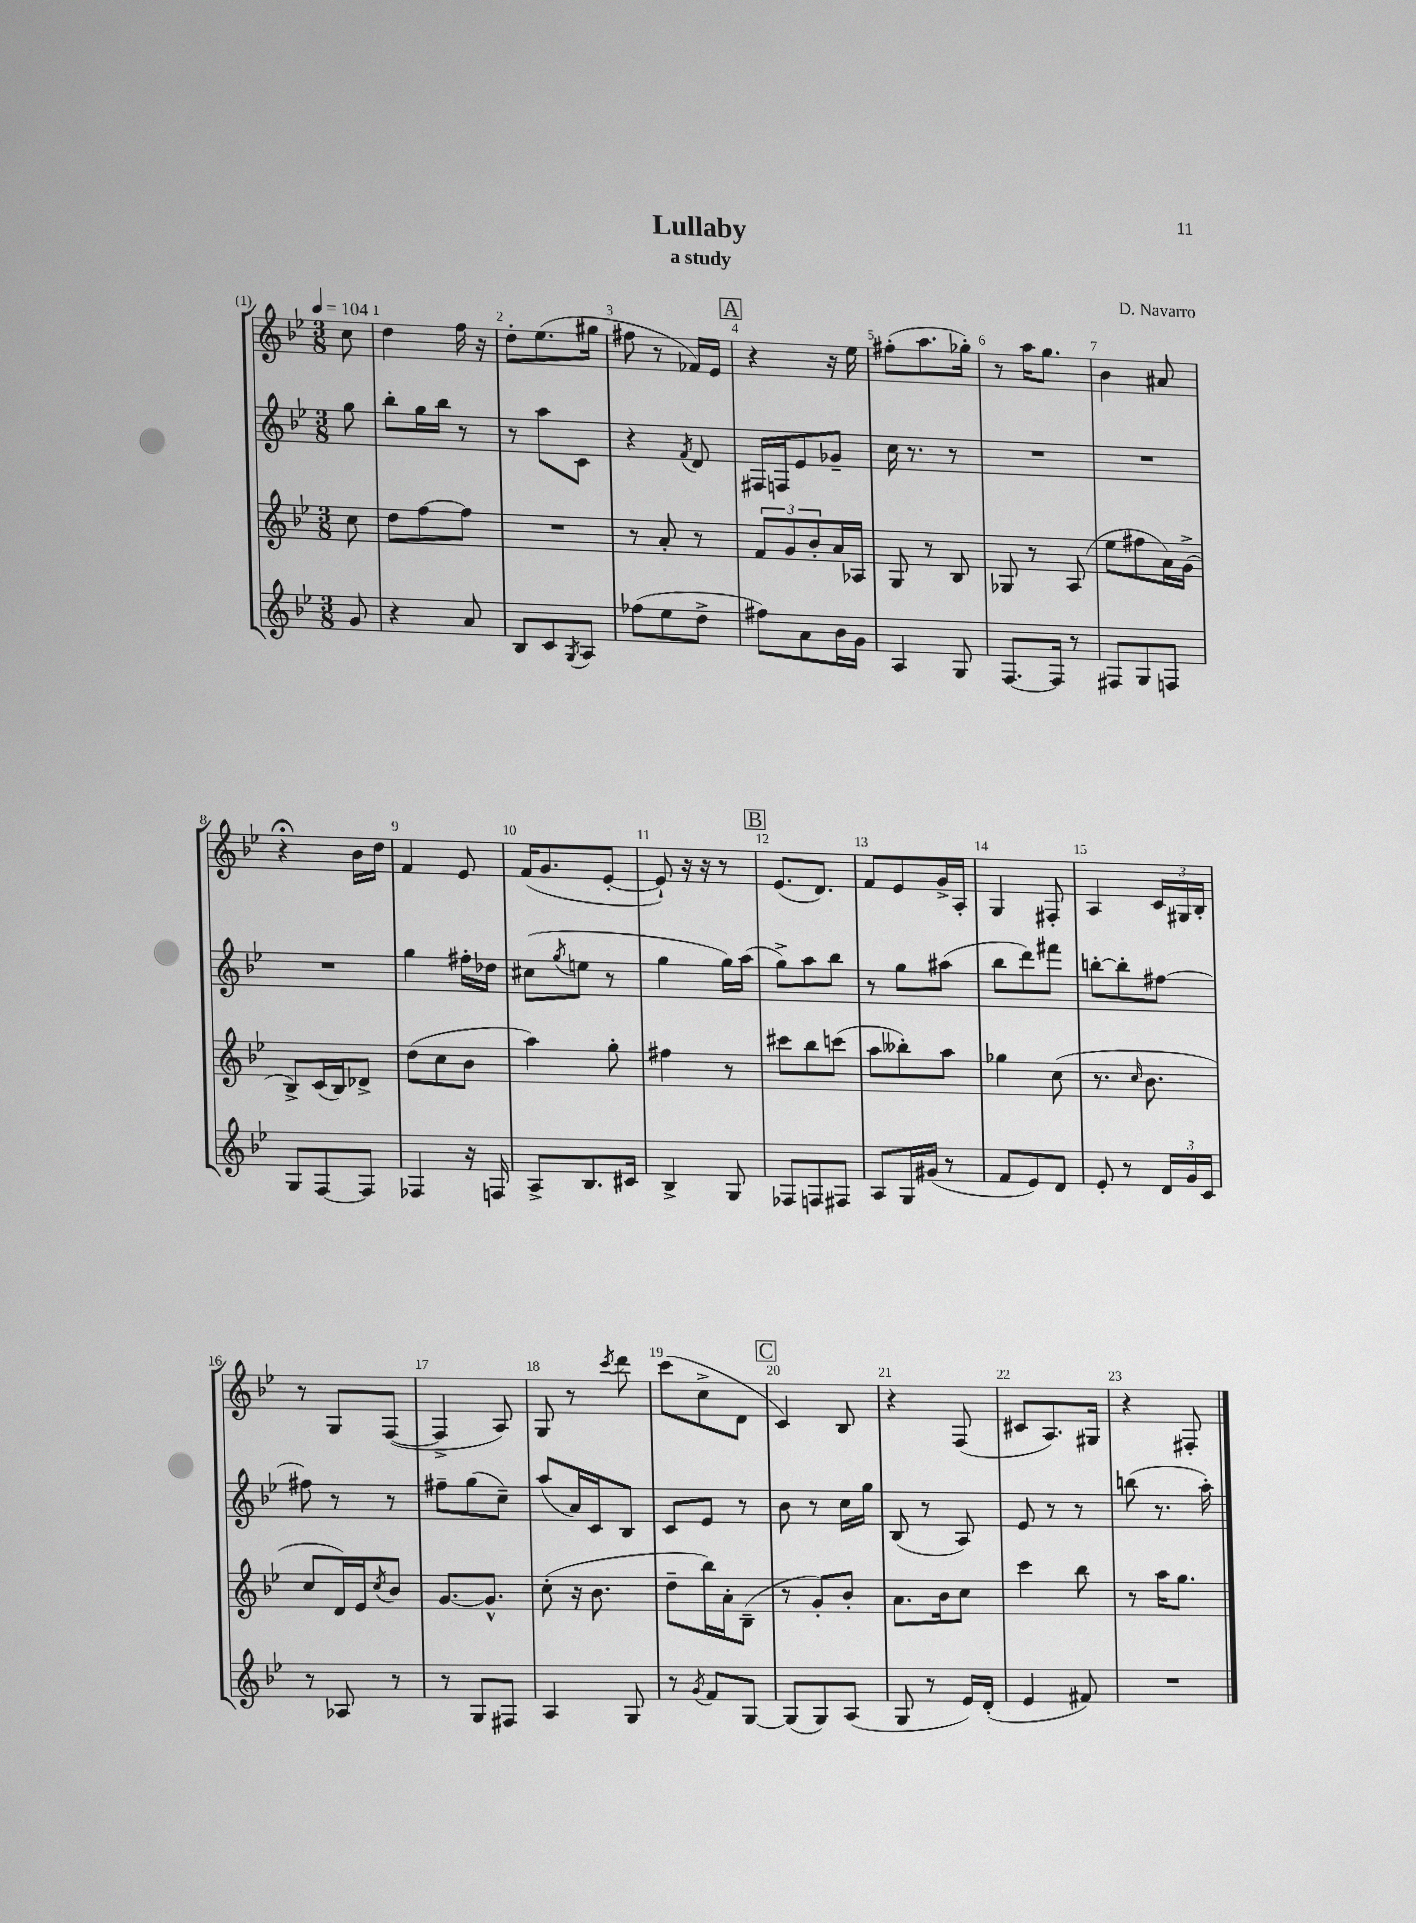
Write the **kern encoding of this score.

**kern	**kern	**kern	**kern
*part4	*part3	*part2	*part1
*staff4	*staff3	*staff2	*staff1
*clefG2	*clefG2	*clefG2	*clefG2
*k[b-e-]	*k[b-e-]	*k[b-e-]	*k[b-e-]
*M3/8	*M3/8	*M3/8	*M3/8
*MM104	*MM104	*MM104	*MM104
=	=	=	=
8g/	8cc\	8gg\	8cc\
=1	=1	=1	=1
4r	8dd\L	8bb-'\L	4dd\
.	[8ff\	16gg\L	.
.	.	16bb-\JJ	.
8a/	8ff\J]	8r	16ff\
.	.	.	16r
=2	=2	=2	=2
8B-/L	4.r	8r	8dd'\L
8c/	.	8aa\L	(8.ee-\
8qG/	.	.	.
8A/J	.	8c\J	.
.	.	.	16gg#X\Jk
=3	=3	=3	=3
(8ff-X\L	8r	4r	8ff#X\
8ee-\	8a'/	.	8r
.	.	8qf/	.
8dd^\J	8r	8d/	16f-X/LL)
.	.	.	16e-/JJ
!!LO:REH:place=s1:t=A
=4	=4	=4	=4
8ff#X\L)	12f/L	16F#X/LL	4r
.	.	16Fn/J	.
.	12g/	.	.
8a\	.	8e-/	.
.	12b-'/	.	.
16b-\L	16a/L	8g-X~/J	16r
16g\JJ	16A-X/JJ	.	16ee-\
=5	=5	=5	=5
4A/	8G/	16cc\	(8ff#X'\L
.	.	8.r	.
.	8r	.	8.aa\
8G/	8B-/	8r	.
.	.	.	16gg-X'\Jk)
=6	=6	=6	=6
[8.F/L	8G-X/	4.r	8r
.	8r	.	16aa\KL
16F/Jk]	.	.	8.gg\J
8r	(8A/	.	.
=7	=7	=7	=7
8F#X/L	8ee-\L	4.r	4b-\
8G/	8ff#X\	.	.
8Fn/J	16a\L)	.	8a#X/
.	(16g^\JJ	.	.
!!LO:LB:g=z
=8	=8	=8	=8
8G/L	8B-^/L)	4.r	4r;<
[8F/	(16c/L	.	.
.	16B-/J)	.	.
8F/J]	8d-X^/J	.	16b-\LL
.	.	.	16dd\JJ
=9	=9	=9	=9
4F-X/	(8dd\L	4gg\	4f/
.	8cc\	.	.
16r	8b-\J	16ff#X'\LL	8e-/
16Fn/	.	16dd-X\JJ	.
=10	=10	=10	=10
8A^/L	4aa\)	(8cc#X\L	(16f/KL
.	.	.	8.g/
.	.	8qgg/	.
8.B-/	.	8een\J	.
.	8gg'\	8r	[8e-'/J
16c#X/Jk	.	.	.
=11	=11	=11	=11
4B-^/	4ff#X\	4gg\	8e-`/])
.	.	.	16r
.	.	.	16r
8G/	8r	16gg\LL)	8r
.	.	(16aa\JJ	.
!!LO:REH:place=s1:t=B
=12	=12	=12	=12
8F-X/L	8ccc#X\L	8gg^\L)	(8.e-/L
8Fn/	8bb-\	8aa\	.
.	.	.	8.d/J)
8F#X/J	(8cccn\J	8bb-\J	.
=13	=13	=13	=13
8A/L	8aa\L	8r	8f/L
16G/L	8bb--X'\)	8gg\L	8e-/
(16g#X/JJ	.	.	.
8r	8aa\J	(8aa#X\J	16g^/L
.	.	.	16A'/JJ
=14	=14	=14	=14
8f/L	4gg-X\	8bb-\L	4G/
8e-/)	.	8ddd\)	.
8d/J	(8cc\	8fff#X\J	8F#X'/
=15	=15	=15	=15
8e-'/	8.r	[8bbn'\L	4A/
8r	.	8bb'\]	.
.	16qqcc/	.	.
.	8.b-\	.	.
24d/LL	.	[8ff#X\J	24c/LL
24g/	.	.	24G#X/
24c/JJ	.	.	24B-'/JJ
!!LO:LB:g=z
=16	=16	=16	=16
8r	8cc/L	8ff#X\]	8r
8A-X/	16d/L)	8r	8G/L
.	16e-/J	.	.
.	8qcc/	.	.
8r	8b-/J	8r	([8F/J
=17	=17	=17	=17
8r	[8.g/L	8ff#X~\L	4F^/]
8G/L	.	(8gg\	.
.	8.g^^/J]	.	.
8F#X/J	.	8cc~\J)	8A/)
=18	=18	=18	=18
4A/	(8cc'\	(8aa/L	8G/
.	16r	16a/L)	8r
.	8.b-\	16c/J	.
.	.	.	8qccc/
8G/	.	8B-/J	8ddd\
=19	=19	=19	=19
8r	8dd~\L	8c/L	(8ccc\L
8qg/	.	.	.
8f/L	16bb-\L)	8e-/J	8cc^\
.	16a'\J	.	.
[8G/J	(8B-~\J	8r	8d\J
!!LO:REH:place=s1:t=C
=20	=20	=20	=20
(8G/L]	8r	8b-\	4c/)
8G/)	8g'/L)	8r	.
(8A/J	8b-'/J	16cc\LL	8B-/
.	.	16gg\JJ	.
=21	=21	=21	=21
8G/	8.a\L	(8B-/	4r
8r	.	8r	.
.	16b-\k	.	.
16e-/LL)	8cc\J	8A/)	(8F/
(16d'/JJ	.	.	.
=22	=22	=22	=22
4e-/	4ccc\	8e-/	8c#X/L
.	.	8r	8.A/)
8f#X/)	8bb-\	8r	.
.	.	.	16G#X/Jk
=23	=23	=23	=23
4.r	8r	(8bbn\	4r
.	16aa\KL	8.r	.
.	8.gg\J	.	.
.	.	.	8F#X'/
.	.	16aa'\)	.
==	==	==	==
*-	*-	*-	*-
